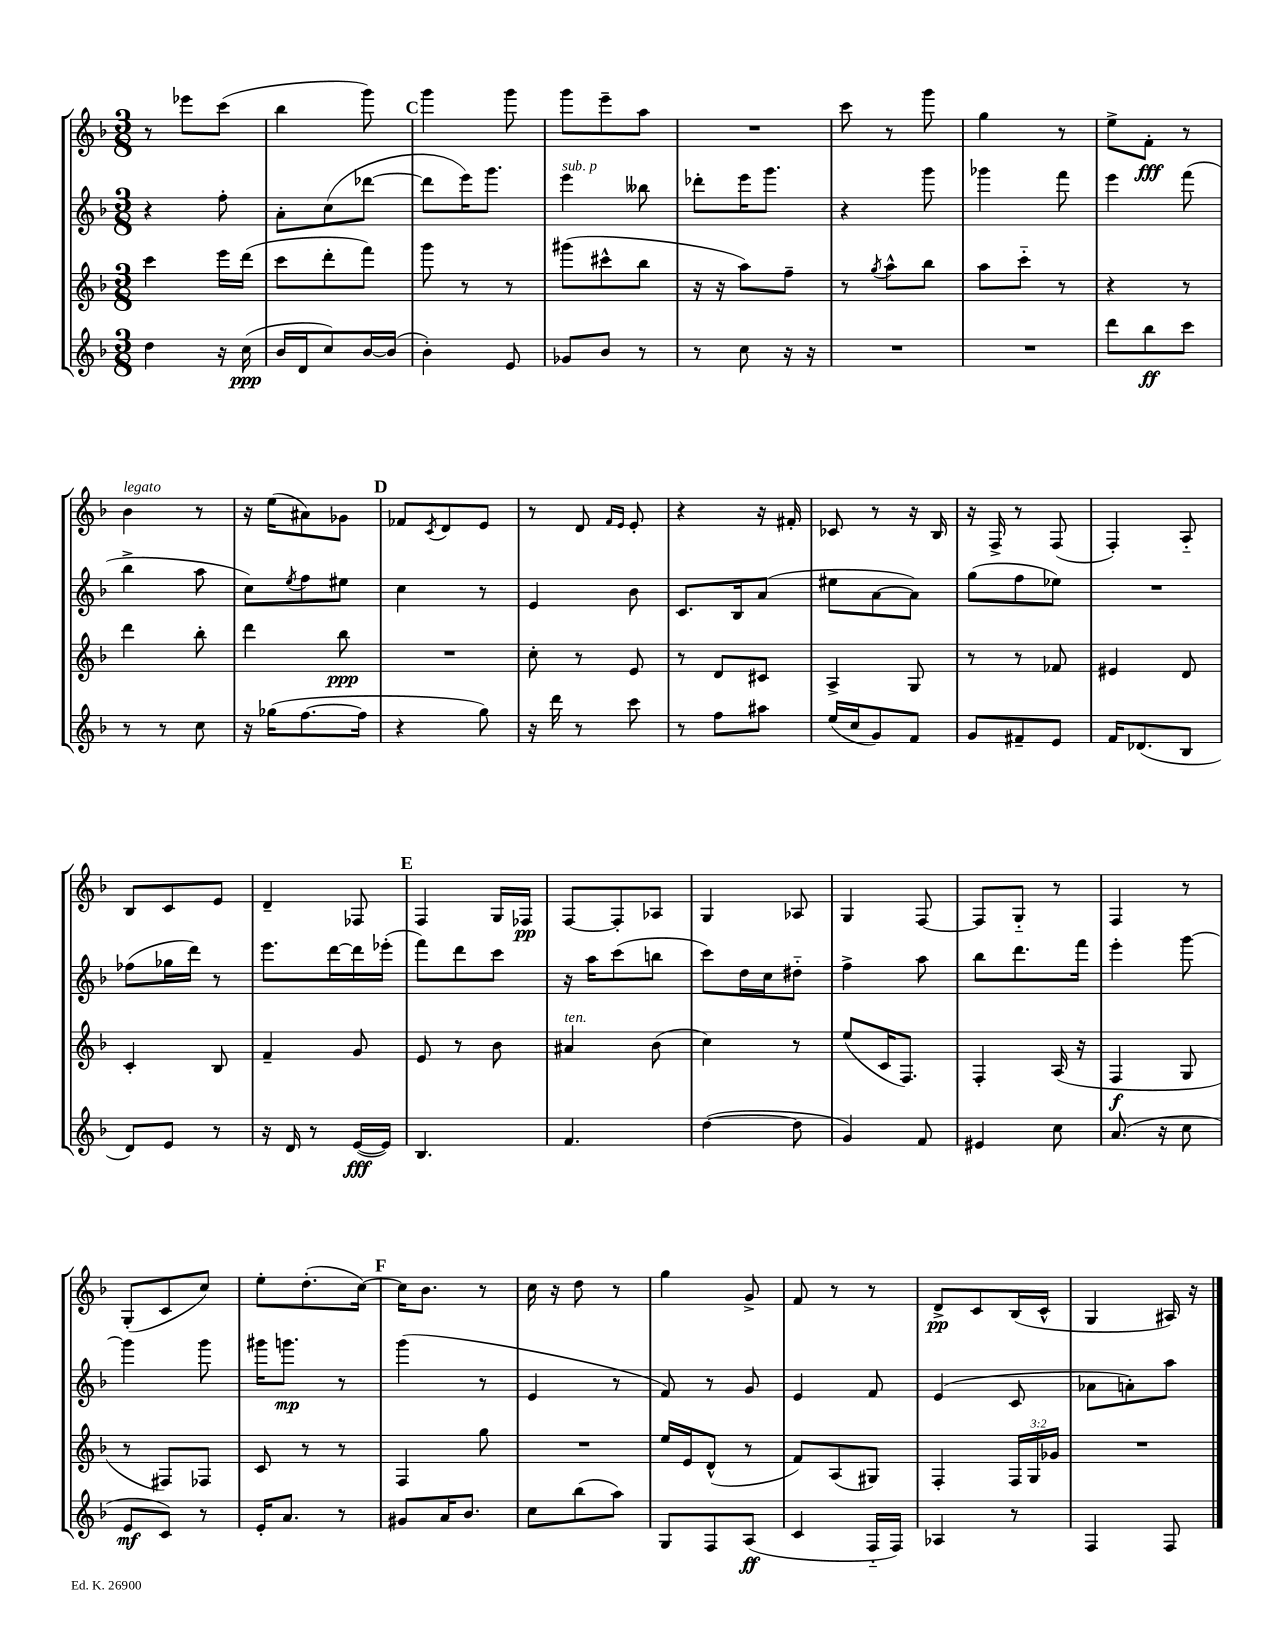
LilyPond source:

<<
\new StaffGroup <<
\new Staff = "s0" {
    \clef treble \key f \major \numericTimeSignature \time 3/8
    r8 ees'''8 c'''8( |
    bes''4 g'''8) |
    \mark \markup { \bold "C" } g'''4 g'''8 |
    g'''8 e'''8-- a''8 |
    R4. |
    c'''8 r8 g'''8 |
    g''4 r8 |
    e''8-> f'8-.\fff r8 |
    bes'4^\markup { \italic "legato" } r8 |
    r16 e''16( ais'8) ges'8 |
    \mark \markup { \bold "D" } fes'8 \acciaccatura { c'8 } d'8 e'8 |
    r8 d'8 \grace { f'16 e'16 } e'8-. |
    r4 r16 fis'16-. |
    ces'8 r8 r16 bes16 |
    r16 f16-> r8 f8( |
    f4-.) a8-_ |
    bes8 c'8 e'8 |
    d'4-- fes8 |
    \mark \markup { \bold "E" } f4 g16 fes16\pp |
    f8~ f8-. aes8 |
    g4 aes8 |
    g4 f8~ |
    f8 g8-_ r8 |
    f4 r8 |
    g8-.( c'8 c''8) |
    e''8-. d''8.-.( c''16~) |
    \mark \markup { \bold "F" } c''16 bes'8. r8 |
    c''16 r16 d''8 r8 |
    g''4 g'8-> |
    f'8 r8 r8 |
    d'8->\pp c'8 bes16( c'16-^ |
    g4 ais16) r16 \bar "|." |
}
\new Staff = "s1" {
    \clef treble \key f \major \numericTimeSignature \time 3/8
    r4 f''8-. |
    a'8-. c''8( des'''8~ |
    \mark \markup { \bold "C" } des'''8 e'''16) g'''8. |
    e'''4^\markup { \italic "sub. p" } beses''8 |
    des'''8-. e'''16 g'''8. |
    r4 g'''8 |
    ges'''4 f'''8 |
    e'''4 f'''8( |
    bes''4-> a''8 |
    c''8) \acciaccatura { e''8 } f''8 eis''8 |
    \mark \markup { \bold "D" } c''4 r8 |
    e'4 bes'8 |
    c'8. bes16 a'8( |
    eis''8 a'8~ a'8) |
    g''8( f''8 ees''8) |
    R4. |
    fes''8( ges''16 d'''16) r8 |
    e'''8. d'''16~ d'''16 ees'''16-.( |
    \mark \markup { \bold "E" } f'''8) d'''8 c'''8 |
    r16 a''16 c'''8( b''8 |
    c'''8) d''16 c''16 dis''8-_ |
    f''4-> a''8 |
    bes''8 d'''8. f'''16 |
    e'''4-. g'''8~ |
    g'''4 g'''8 |
    gis'''16 g'''8.\mp r8 |
    \mark \markup { \bold "F" } g'''4( r8 |
    e'4 r8 |
    f'8) r8 g'8 |
    e'4 f'8 |
    e'4( c'8 |
    aes'8 a'8-.) a''8 \bar "|." |
}
\new Staff = "s2" {
    \clef treble \key f \major \numericTimeSignature \time 3/8 \override Staff.TupletNumber.text = #tuplet-number::calc-fraction-text
    c'''4 e'''16 d'''16( |
    c'''8 d'''8-. f'''8) |
    \mark \markup { \bold "C" } g'''8 r8 r8 |
    gis'''8( cis'''8-^ bes''8 |
    r16 r16 a''8) f''8-- |
    r8 \acciaccatura { g''8 } a''8-^ bes''8 |
    a''8 c'''8-_ r8 |
    r4 r8 |
    d'''4 bes''8-. |
    d'''4 bes''8\ppp |
    \mark \markup { \bold "D" } R4. |
    c''8-. r8 e'8 |
    r8 d'8 cis'8 |
    a4-> g8 |
    r8 r8 fes'8 |
    eis'4 d'8 |
    c'4-. bes8 |
    f'4-- g'8 |
    \mark \markup { \bold "E" } e'8 r8 bes'8 |
    ais'4^\markup { \italic "ten." } bes'8( |
    c''4) r8 |
    e''8( c'16 f8.) |
    f4-. a16( r16 |
    f4\f g8 |
    r8 fis8) fes8 |
    c'8 r8 r8 |
    \mark \markup { \bold "F" } f4 g''8 |
    R4. |
    e''16 e'16 d'8-^( r8 |
    f'8) a8( gis8) |
    f4-. \tuplet 3/2 { f16 g16 ges'16 } |
    R4. \bar "|." |
}
\new Staff = "s3" {
    \clef treble \key f \major \numericTimeSignature \time 3/8
    d''4 r16 c''16\ppp( |
    bes'16 d'16 c''8) bes'16~ bes'16( |
    \mark \markup { \bold "C" } bes'4-.) e'8 |
    ges'8 bes'8 r8 |
    r8 c''8 r16 r16 |
    R4. |
    R4. |
    d'''8 bes''8\ff c'''8 |
    r8 r8 c''8 |
    r16 ges''16( f''8.~ f''16 |
    \mark \markup { \bold "D" } r4 g''8) |
    r16 d'''16 r8 c'''8 |
    r8 f''8 ais''8 |
    e''16( c''16 g'8) f'8 |
    g'8 fis'8-- e'8 |
    f'16 des'8.( bes8 |
    d'8) e'8 r8 |
    r16 d'16 r8 e'16~\fff( e'16) |
    \mark \markup { \bold "E" } bes4. |
    f'4. |
    d''4~( d''8 |
    g'4) f'8 |
    eis'4 c''8 |
    a'8.( r16 c''8 |
    e'8\mf c'8) r8 |
    e'16-. a'8. r8 |
    \mark \markup { \bold "F" } gis'8 a'16 bes'8. |
    c''8 bes''8( a''8) |
    g8 f8 a8\ff( |
    c'4 f16-_ f16) |
    aes4 r8 |
    f4 f8 \bar "|." |
}
>>
>>
\layout { \context { \Score \remove "Bar_number_engraver" } }
